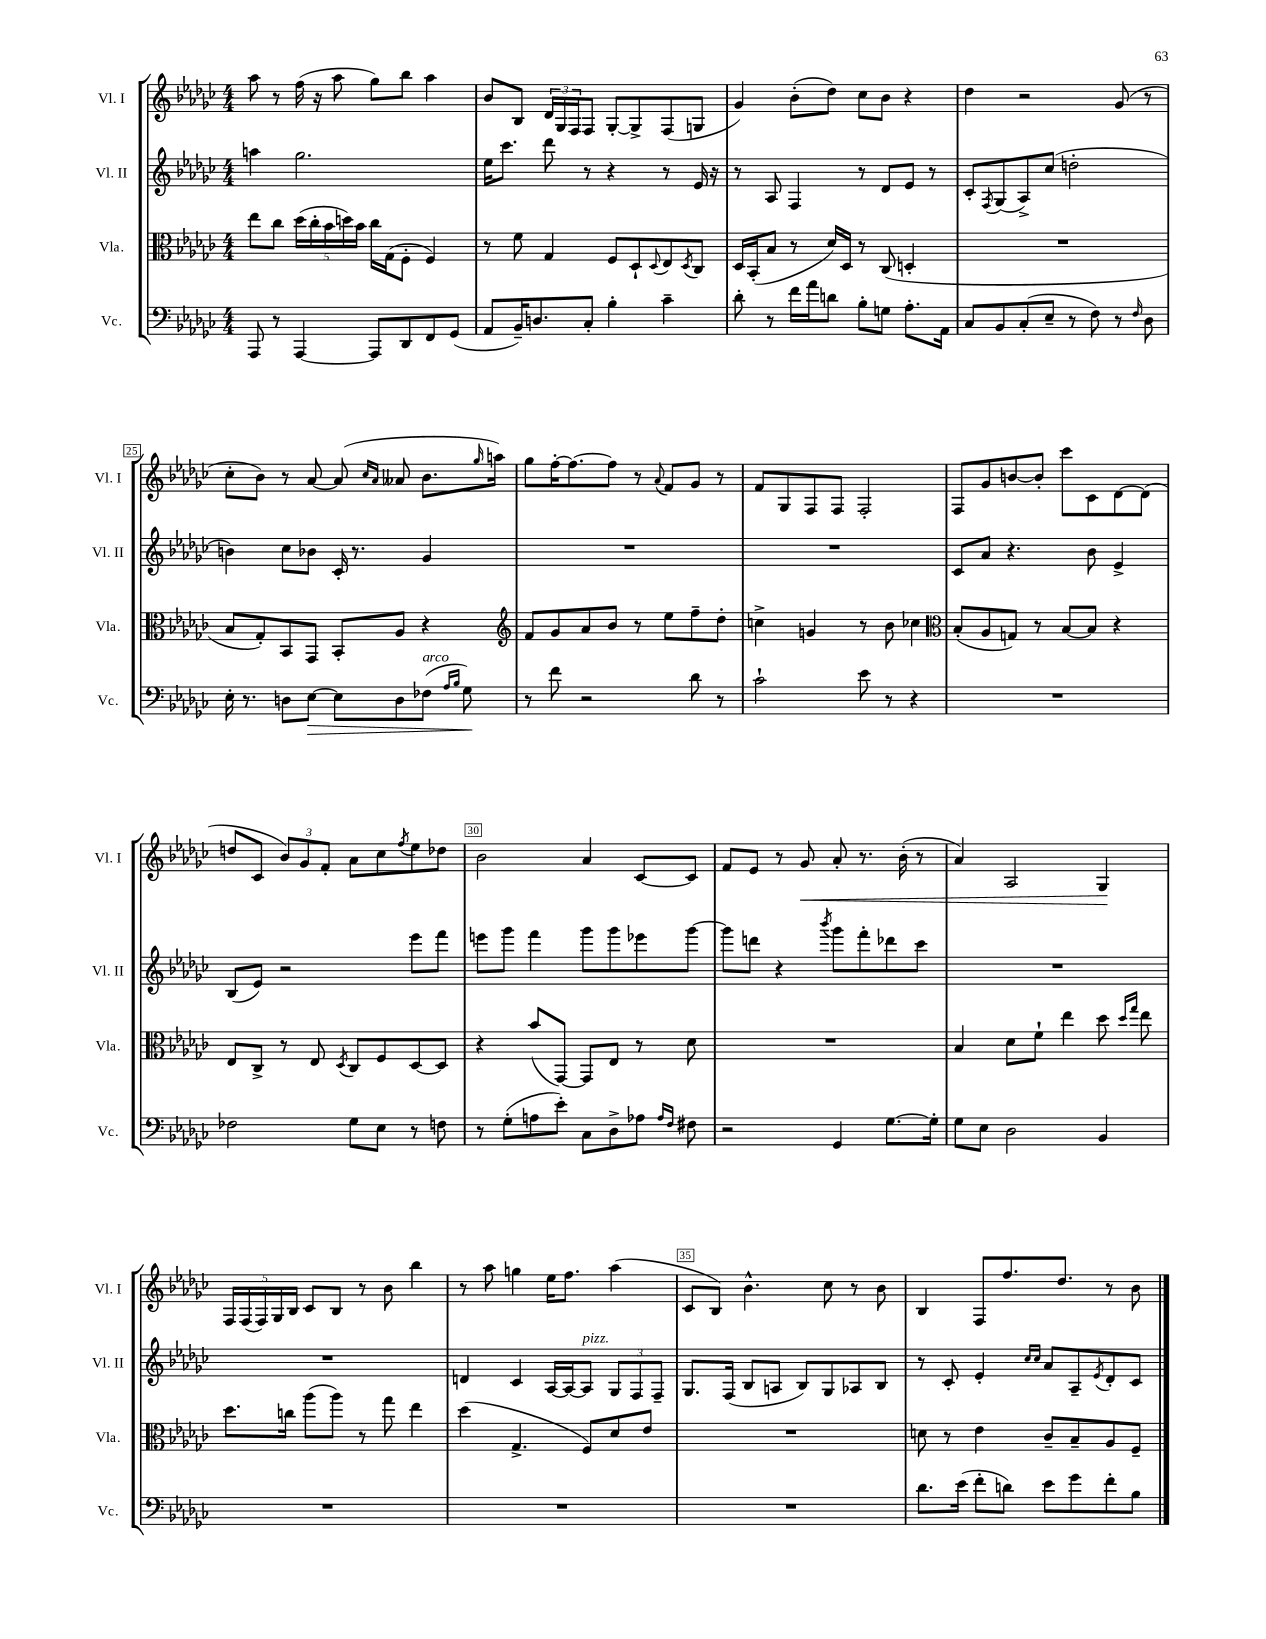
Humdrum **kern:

**kern	**kern	**kern	**kern
*staff4	*staff3	*staff2	*staff1
*clefF4	*clefC3	*clefG2	*clefG2
*k[b-e-a-d-g-c-]	*k[b-e-a-d-g-c-]	*k[b-e-a-d-g-c-]	*k[b-e-a-d-g-c-]
*M4/4	*M4/4	*M4/4	*M4/4
8AAA-	8ee-	4aa	8aa-
8r	8cc-	.	8r
[4AAA-	(20dd-	2.gg-	(16ff
.	20cc-'	.	.
.	.	.	16r
.	20b-	.	.
.	.	.	8aa-
.	20dd)	.	.
.	20b-	.	.
8AAA-]	16cc-	.	8gg-)
.	(16G-	.	.
8DD-	8F'	.	8bb-
8FF	4F)	.	4aa-
(8GG-	.	.	.
=	=	=	=
8AA-	8r	16ee-	8b-
.	.	8.ccc-	.
16BB-~)	8f	.	8B-
8.D	.	.	.
.	4G-	8ddd-	24d-
.	.	.	24G-
.	.	.	24F
8C-'	.	8r	8F
4B-'	8F	4r	[8G-'
.	8D-`	.	8G-^]
.	8qqD-	.	.
4c-~	8E-	8r	(8F
.	8qD-	.	.
.	8C-	16e-	8G
.	.	16r	.
=	=	=	=
8d-'	16D-	8r	4g-)
.	(16BB-'	.	.
8r	8B-	8A-	.
16f	8r	4F	(8b-'
16a-	.	.	.
8d	16d-)	.	8dd-)
.	16D-	.	.
8B-'	8r	8r	8cc-
8G	(8C-	8d-	8b-
8.A-'	4D'	8e-	4r
.	.	8r	.
16AA-	.	.	.
=	=	=	=
8C-	1r	8c-'	4dd-
.	.	8qF	.
8BB-	.	(8G-	.
(8C-'	.	8A-^)	2r
8E-~	.	(8cc-	.
8r	.	2dd'	.
8F)	.	.	.
8r	.	.	(8g-
16qqF	.	.	.
8D-	.	.	8r
=	=	=	=
16E-'	8B-	4b)	8cc-'
8.r	.	.	.
.	8G-')	.	8b-)
8D	8BB-	8cc-	8r
[8E-	8GG-	8b-	[8a-
8E-]	8BB-'	16c-'	(8a-]
.	.	8.r	.
.	.	.	16qqcc-
.	.	.	16qqa-
8D	8A-	.	8a--
(8F-	4r	4g-	8.b-
16qqA-	.	.	.
16qqB-	.	.	.
8G-)	.	.	.
.	.	.	16qqgg-
.	.	.	16aa)
=	=	=	=
*	*clefG2	*	*
8r	8f	1r	8gg-
8f	8g-	.	[16ff'
.	.	.	8.ff_
2r	8a-	.	.
.	8b-	.	8ff]
.	8r	.	8r
.	.	.	8qqa-
.	8ee-	.	8f
8d-	8ff~	.	8g-
8r	8dd-'	.	8r
=	=	=	=
2c-`	4cc^	1r	8f
.	.	.	8G-
.	4g	.	8F
.	.	.	8F
8e-	8r	.	2F'
8r	8b-	.	.
4r	4cc-	.	.
=	=	=	=
*	*clefC3	*	*
1r	(8B-'	8c-	8F
.	8A-	8a-	8g-
.	8G)	4.r	[8b
.	8r	.	8b']
.	[8B-	.	8ccc-
.	8B-]	8b-	8c-
.	4r	4e-^	[8d-
.	.	.	(8d-]
=	=	=	=
2F-	8E-	(8B-	8dd
.	8C-^	8e-)	8c-
.	8r	2r	12b-)
.	.	.	12g-
.	8E-	.	.
.	.	.	12f'
.	8qD-	.	.
8G-	8C-	.	8a-
8E-	8F	.	8cc-
.	.	.	8qff
8r	[8D-	8eee-	8ee-
8F	8D-]	8fff	8dd-
=	=	=	=
8r	4r	8eee	2b-
(8G-'	.	8ggg-	.
8A	(8b-	4fff	.
8e-')	[8GG-)	.	.
8C-	8GG-]	8ggg-	4a-
8D-^	8E-	8ggg-	.
8A-	8r	8eee-	[8c-
16qqA-	.	.	.
16qqF	.	.	.
8F#	8d-	[8ggg-	8c-]
=	=	=	=
2r	1r	8ggg-]	8f
.	.	8ddd	8e-
.	.	4r	8r
.	.	.	8g-
.	.	8qbbb-	.
4GG-	.	8ggg-	8a-'
.	.	8fff'	8.r
[8.G-	.	8ddd-	.
.	.	.	(16b-'
.	.	8ccc-	8r
16G-']	.	.	.
=	=	=	=
8G-	4B-	1r	4a-)
8E-	.	.	.
2D-	8d-	.	2A-
.	8f`	.	.
.	4ee-	.	.
4BB-	8dd-	.	4G-
.	16qqdd-	.	.
.	16qqgg-	.	.
.	8ee-	.	.
=	=	=	=
1r	8.dd-	1r	20F
.	.	.	(20F
.	.	.	20F)
.	.	.	20G-
.	16cc	.	.
.	.	.	20B-
.	(8aa-	.	8c-
.	8aa-)	.	8B-
.	8r	.	8r
.	8gg-	.	8b-
.	4ee-	.	4bb-
=	=	=	=
1r	(4dd-	4d	8r
.	.	.	8aa-
.	4.G-^	4c-	4gg
.	.	[16A-	16ee-
.	.	16A-_	8.ff
.	8F)	8A-]	.
.	8d-	12G-	(4aa-
.	.	12F	.
.	8e-	.	.
.	.	12F~	.
=	=	=	=
1r	1r	8.G-	8c-
.	.	.	8B-)
.	.	(16F	.
.	.	8B-	4.b-^^
.	.	8A	.
.	.	8B-)	.
.	.	8G-	8cc-
.	.	8A-	8r
.	.	8B-	8b-
=	=	=	=
8.d-	8d	8r	4B-
.	8r	8c-'	.
(16e-	.	.	.
8f'	4e-	4e-'	8F
8d)	.	.	8.ff
.	.	16qqcc-	.
.	.	16qqcc-	.
8e-	8c-~	8a-	.
.	.	.	8.dd-
8g-	8B-~	8A-~	.
.	.	8qe-	.
8f'	8A-	8d-'	8r
8B-	8F~	8c-	8b-
==	==	==	==
*-	*-	*-	*-
